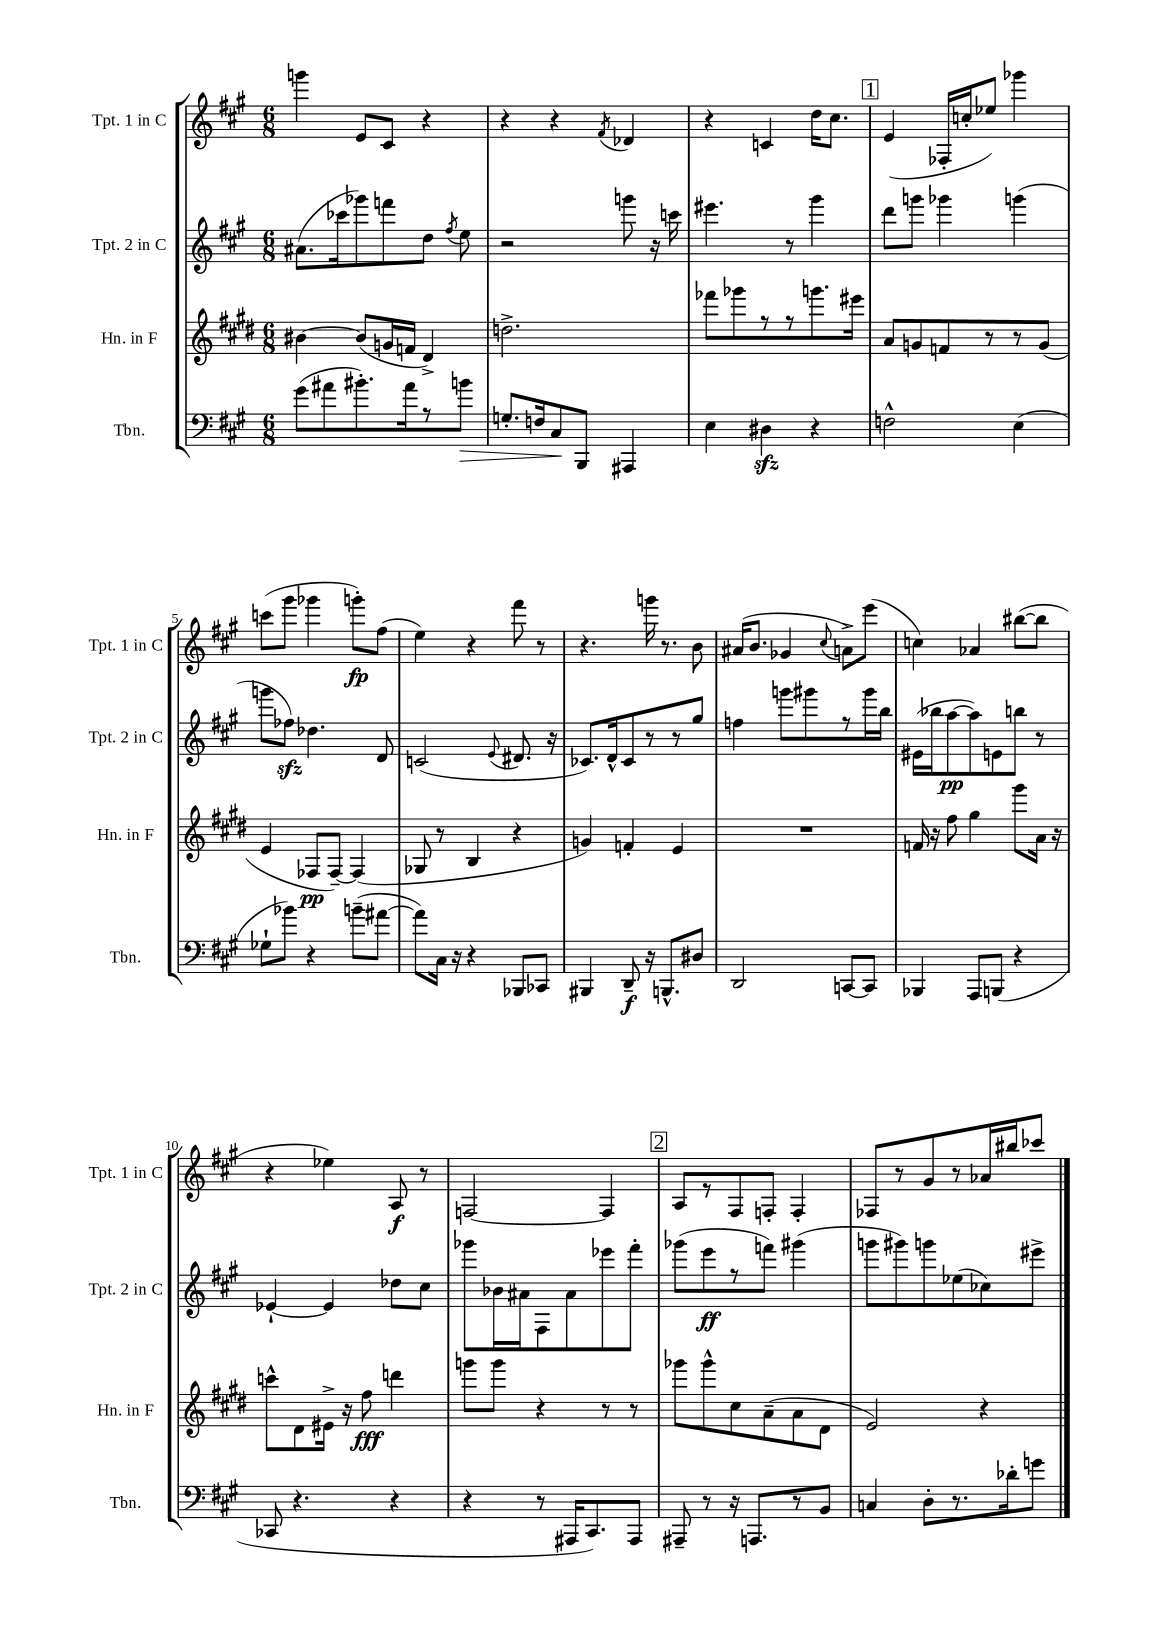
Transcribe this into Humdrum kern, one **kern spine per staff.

**kern	**dynam	**kern	**dynam	**kern	**dynam	**kern	**dynam
*part4	*part4	*part3	*part3	*part2	*part2	*part1	*part1
*staff4	*staff4	*staff3	*staff3	*staff2	*staff2	*staff1	*staff1
*I"Tbn.	*	*I"Hn. in F	*	*I"Tpt. 2 in C	*	*I"Tpt. 1 in C	*
*I'Tbn.	*	*I'Hn. in F	*	*I'Tpt. 2 in C	*	*I'Tpt. 1 in C	*
*clefF4	*	*clefG2	*	*clefG2	*	*clefG2	*
*k[f#c#g#]	*	*k[f#c#g#d#]	*	*k[f#c#g#]	*	*k[f#c#g#]	*
*M6/8	*	*M6/8	*	*M6/8	*	*M6/8	*
=1	=1	=1	=1	=1	=1	=1	=1
(8g#\L	.	[4b#X\	.	(8.a#X\L	.	4gggn\	.
8a#X\	.	.	.	.	.	.	.
.	.	.	.	16ccc-X\k	.	.	.
8.b#X'\)	.	(8b#/L]	.	8ggg-X\)	.	8e/L	.
.	.	16gn/L	.	8fffn\	.	8c#/J	.
16a#\k	.	16fn/JJ	.	.	.	.	.
8r	.	4d#^/)	.	8dd\J	.	4r	.
.	.	.	.	8qff#/	.	.	.
!	!LO:HP:b	!	!	!	!	!	!
8bn\J	>	.	.	8ee\	.	.	.
=2	=2	=2	=2	=2	=2	=2	=2
8.Gn'/L	.	2.ddn^\	.	2r	.	4r	.
16Fn/k	.	.	.	.	.	.	.
8C#/	.	.	.	.	.	4r	.
8BBB/J	]	.	.	.	.	.	.
.	.	.	.	.	.	8qf#/	.
4AAA#X/	.	.	.	8gggn\	.	4d-X/	.
.	.	.	.	16r	.	.	.
.	.	.	.	16cccn\	.	.	.
=3	=3	=3	=3	=3	=3	=3	=3
4E\	.	8fff-X\L	.	4.eee#X\	.	4r	.
.	.	8ggg-X\	.	.	.	.	.
4D#Xzz\	.	8r	.	.	.	4cn/	.
.	.	8r	.	8r	.	.	.
4r	.	8.gggn\	.	4ggg#\	.	16dd\KL	.
.	.	.	.	.	.	8.cc#\J	.
.	.	16eee#X\Jk	.	.	.	.	.
!!LO:REH:place=s1:t=1
=4	=4	=4	=4	=4	=4	=4	=4
2Fn^^\	.	8a/L	.	8ddd\L	.	(4e/	.
.	.	8gn/	.	8gggn\J	.	.	.
.	.	8fn/	.	4ggg-X\	.	16F-X'/LL	.
.	.	.	.	.	.	16ccn'/J	.
.	.	8r	.	.	.	8ee-X/J)	.
(4E\	.	8r	.	(4gggn\	.	4ggg-X\	.
.	.	(8g/J	.	.	.	.	.
!!LO:LB:g=z
=5	=5	=5	=5	=5	=5	=5	=5
8G-X`\L	.	4e/	.	8gggn\L	.	(8cccn\L	.
8b-X\J)	.	.	.	8ff-Xzz\J)	.	8ggg#\J	.
4r	.	8F-X/L	pp	4.dd-X\	.	4ggg-X\	.
.	.	[8F-~/J)	.	.	.	.	.
(8bn~\L	.	(4F-/]	.	.	.	8gggn'\L)	fp
[8a#X\J	.	.	.	8d/	.	(8ff#\J	.
=6	=6	=6	=6	=6	=6	=6	=6
8a#\L])	.	8G-X/	.	(2cn/	.	4ee\)	.
16C#\Jk	.	8r	.	.	.	.	.
16r	.	.	.	.	.	.	.
4r	.	4B/	.	.	.	4r	.
.	.	.	.	8qqe/	.	.	.
8BBB-X/L	.	4r	.	8.d#X/	.	8fff#\	.
8CC-X/J	.	.	.	.	.	8r	.
.	.	.	.	16r	.	.	.
=7	=7	=7	=7	=7	=7	=7	=7
4BBB#X/	.	4gn/)	.	8.c-X/L)	.	4.r	.
.	.	.	.	16d^^/k	.	.	.
8DD~/	f	4fn'/	.	8c-/	.	.	.
16r	.	.	.	8r	.	16gggn\	.
8.BBBn^^/L	.	.	.	.	.	8.r	.
.	.	4e/	.	8r	.	.	.
8D#X/J	.	.	.	8gg#/J	.	8b\	.
=8	=8	=8	=8	=8	=8	=8	=8
2DD/	.	2.r	.	4ffn\	.	(16a#X/KL	.
.	.	.	.	.	.	8.b/J	.
.	.	.	.	8gggn\L	.	4g-X/	.
.	.	.	.	8ggg#X\	.	.	.
.	.	.	.	.	.	8qqcc#/	.
[8CCn/L	.	.	.	8r	.	8an^\L)	.
8CC/J]	.	.	.	16ggg#\L	.	(8eee\J	.
.	.	.	.	16bb\JJ	.	.	.
=9	=9	=9	=9	=9	=9	=9	=9
4BBB-X/	.	16fn/	.	(16e#X\LL	.	4ccn\)	.
.	.	16r	.	16bb-X\J	.	.	.
.	.	8ff#\	.	[8aa\	pp	.	.
8AAA/L	.	4gg#\	.	8aa\])	.	4a-X/	.
(8BBBn/J	.	.	.	8en\	.	.	.
4r	.	8ggg#\L	.	8bbn\J	.	([8bb#X\L	.
.	.	16a\Jk	.	8r	.	8bb#\J]	.
.	.	16r	.	.	.	.	.
!!LO:LB:g=z
=10	=10	=10	=10	=10	=10	=10	=10
8CC-X/	.	8cccn^^\L	.	[4e-X`/	.	4r	.
4.r	.	8d#\	.	.	.	.	.
.	.	16e#X^\Jk	.	4e-/]	.	4ee-X\)	.
.	.	16r	.	.	.	.	.
.	.	8ff#\	fff	.	.	.	.
4r	.	4dddn\	.	8dd-X\L	.	8A/	f
.	.	.	.	8cc#\J	.	8r	.
=11	=11	=11	=11	=11	=11	=11	=11
4r	.	8gggn\L	.	8ggg-X\L	.	[2Fn/	.
.	.	8ggg\J	.	16b-X\L	.	.	.
.	.	.	.	16a#X\J	.	.	.
8r	.	4r	.	8F#\	.	.	.
16AAA#X/KL	.	.	.	8a#\	.	.	.
8.CC#/)	.	.	.	.	.	.	.
.	.	8r	.	8eee-X\	.	4F/]	.
8AAA#/J	.	8r	.	8fff#'\J	.	.	.
!!LO:REH:place=s1:t=2
=12	=12	=12	=12	=12	=12	=12	=12
8AAA#X~/	.	8ggg-X\L	.	(8ggg-X\L	.	8A/L	.
8r	.	8ggg-^^\	.	8eee\	ff	8r	.
16r	.	8cc#\	.	8r	.	8F#/	.
8.AAAn/L	.	.	.	.	.	.	.
.	.	(8a~\	.	8fffn\J)	.	8Fn'/J	.
8r	.	8a\	.	(4ggg#X\	.	4F'/	.
8BB/J	.	8d#\J	.	.	.	.	.
=13	=13	=13	=13	=13	=13	=13	=13
4Cn/	.	2e/)	.	8gggn\L	.	8F-X/L	.
.	.	.	.	8ggg#X\)	.	8r	.
8D'\L	.	.	.	8gggn\	.	8g#/	.
8.r	.	.	.	(8ee-X\	.	8r	.
.	.	4r	.	8cc-X\)	.	16a-X/L	.
16d-X'\k	.	.	.	.	.	16bb#X/J	.
8gn\J	.	.	.	8eee#X^\J	.	8ccc-X/J	.
==	==	==	==	==	==	==	==
*-	*-	*-	*-	*-	*-	*-	*-
